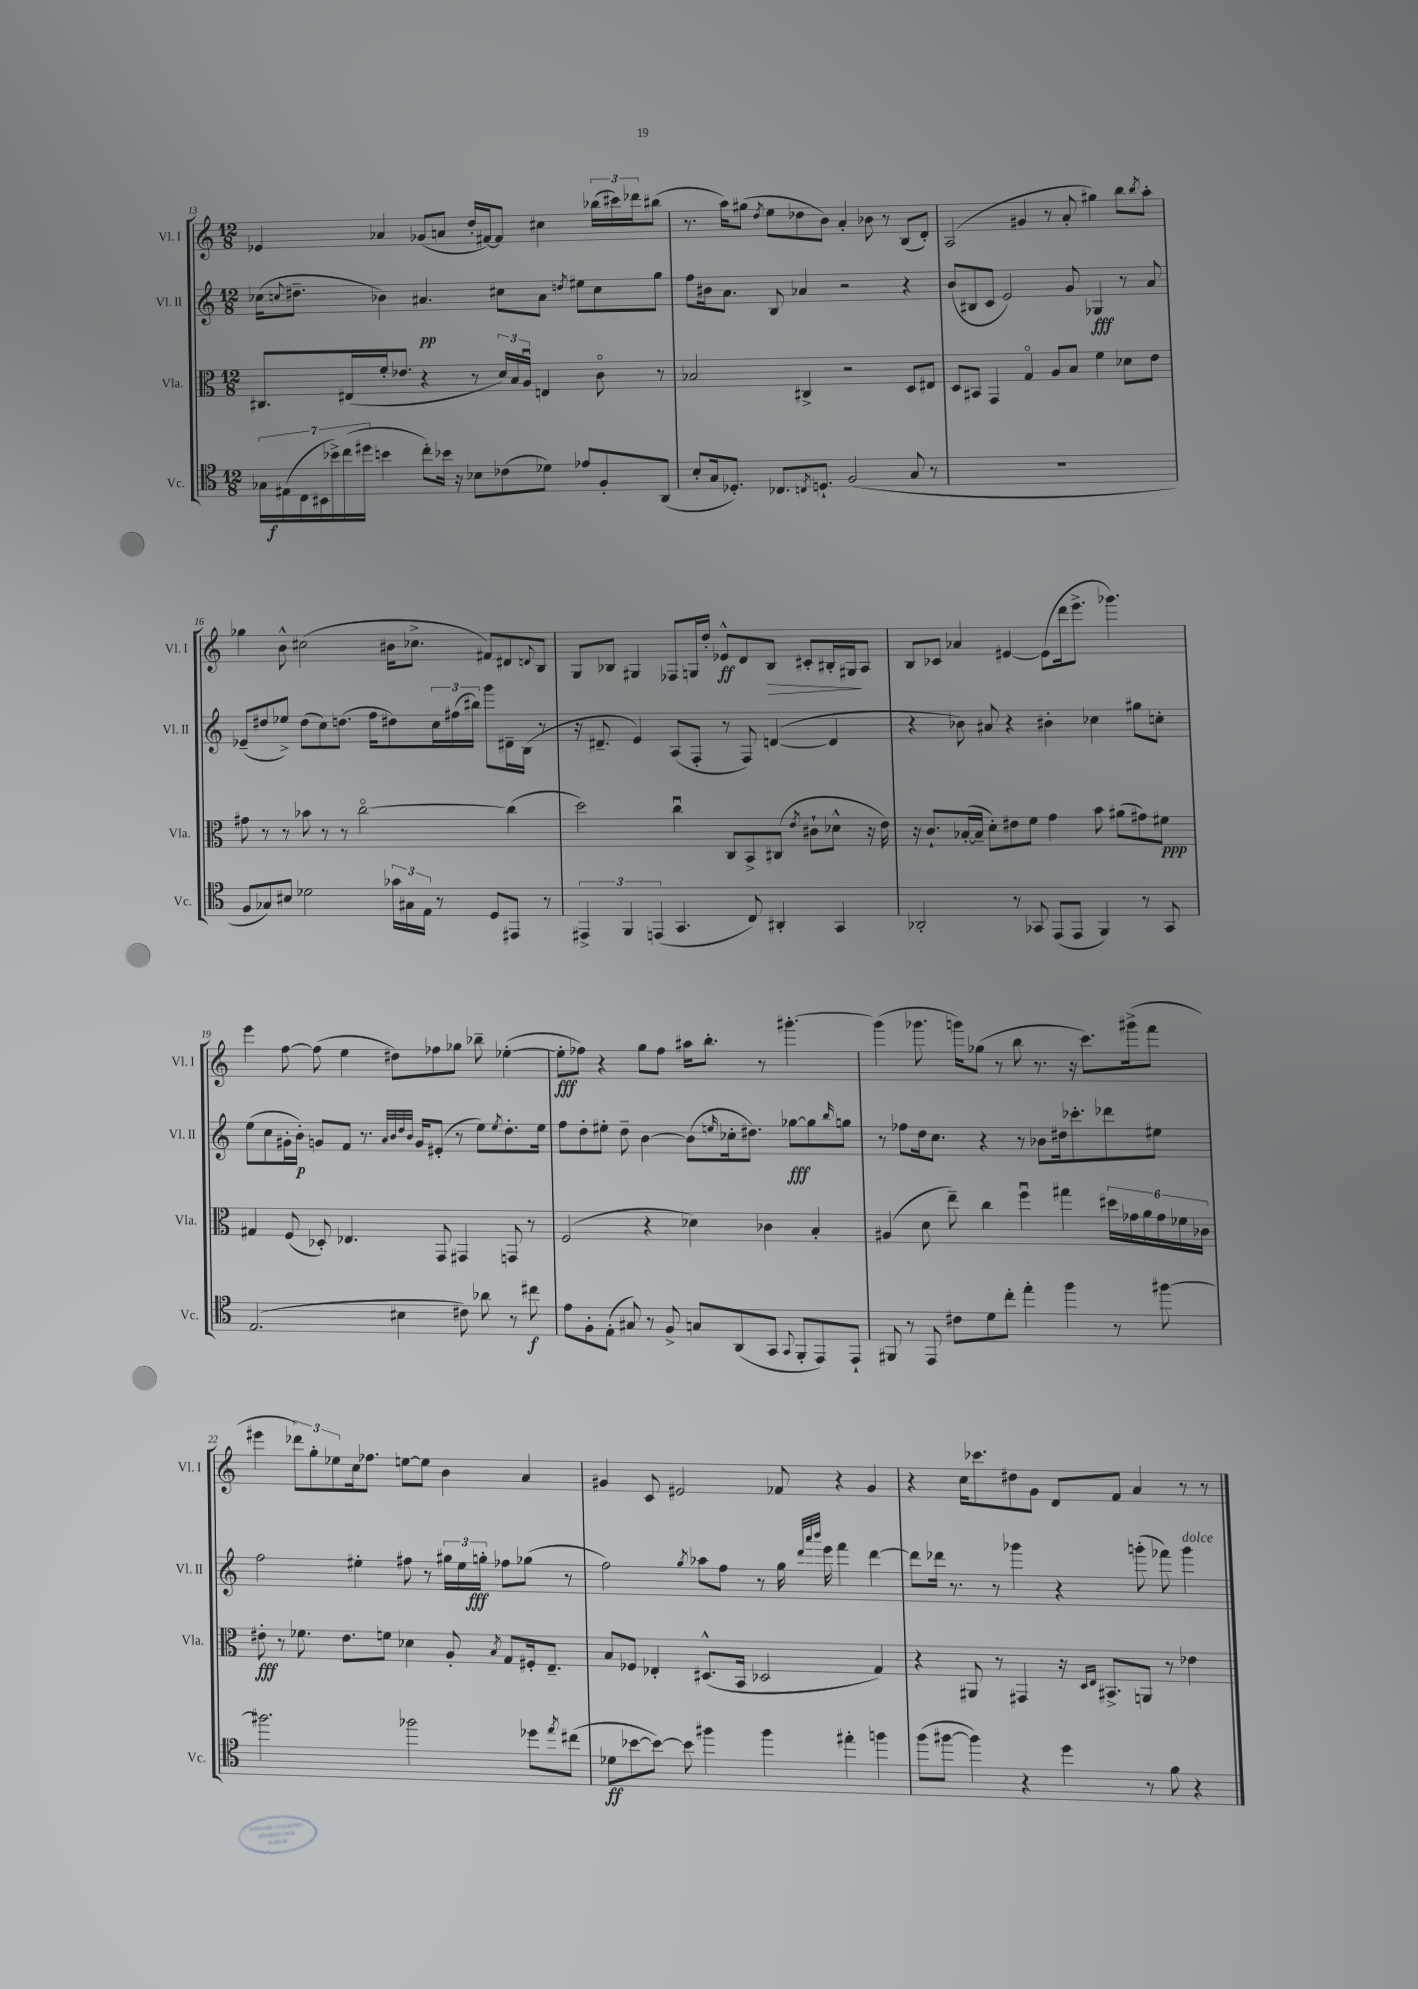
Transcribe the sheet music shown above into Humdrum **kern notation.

**kern	**kern	**kern	**kern
*staff4	*staff3	*staff2	*staff1
*clefC4	*clefC3	*clefG2	*clefG2
*k[]	*k[]	*k[]	*k[]
*M12/8	*M12/8	*M12/8	*M12/8
28G-	8.C#	(16cc-	4e-
(28E#	.	.	.
.	.	8qqcc	.
.	.	8.dd#~	.
28C	.	.	.
28BB#	.	.	.
28b-^)	.	.	.
(28cc	.	.	.
.	(16E#	.	.
28dd#	.	.	.
4b	16f'	4b-)	4a-
.	8.e-	.	.
8cc')	4r	4.a#	(8g-
16b-	.	.	8a
16r	.	.	.
8B-	8r	.	16dd'
.	.	.	[16f#)
(8c-	24d)	8cc#	8f#]
.	24B	.	.
.	24Au	.	.
8d-)	4E	8a#	4cc#
.	.	8qdd	.
8e-	.	8ee#	.
8F'	8co	8cc#	(24bb-
.	.	.	24ccc#)
.	.	.	24ddd-
(8AA	8r	8gg	(8bb#
=	=	=	=
8B'	2B-	8ff	8.r
16G	.	16b#	.
8.D-')	.	8.a	16aa)
.	.	.	(8gg#
.	.	.	8qdd
8.C-	.	8B	8ee
.	4C#^	4a-	8dd-
8qC	.	.	.
8.D`	.	.	.
.	.	.	8b)
(2F	2r	2r	4a'
.	.	.	8b-
.	.	.	8r
8G	8D	4r	(8B
8r	8E#	.	8d')
=	=	=	=
1.r	8D	(8b	(2A
.	8BB#	8B#	.
.	4GG	8c	.
.	.	2e)	.
.	4Go	.	4g#
.	8A	.	8r
.	8B	8g	8a'
.	4f	4G-	4gg#)
.	8d-	8r	8bb
.	.	.	8qbb
.	8e	8a	8aa'
=	=	=	=
8F	8g#	(8e-~	4gg-
8G-)	8r	8dd#	.
8B#	8r	8ee-^)	8b^^
2d-	8b-	(8dd#	(2cc#
.	8r	8cc)	.
.	8r	(8.dd	.
.	[2cco	.	.
.	.	16ff	.
24g-	.	8dd#)	16b#
24G#	.	.	.
.	.	.	8.cc-^
24E	.	.	.
8r	.	24cc	.
.	.	(24ff#	.
.	.	24bb#)	.
8D	.	8ggg	8f#)
8EE#	(4cc]	16d#~	8d#
.	.	(16B	.
.	.	.	8qqd
8r	.	8r	8B
=	=	=	=
6EE#^	2dd)	16r	8G
.	.	8.d#~	.
.	.	.	8B-
6FF	.	.	.
.	.	4e)	4G#
(6EE	.	.	.
4.GG	4ccu	(8A	8F-
.	.	8F'	16G
.	.	.	16dd'
.	8C	8r	8e-^^
8C)	8BB^	8F)	8d
4AA#'	(8C#	([4d	8B-
.	8qe	.	.
.	8c#`	.	8c#'
4GG	8d-^^	4d]	16B#'
.	.	.	16G#
.	16r	.	8A
.	16e)	.	.
=	=	=	=
2AA-'	16r	4r	8B
.	8.c`	.	.
.	.	.	8c-
.	([16B-'	8b-)	4a-
.	16B-~]	.	.
.	8d')	8a#	.
8r	8e#	4r	[4e#
8GG-	8f	.	.
(8EE	4g	4b#'	(8e#]
8EE	.	.	16ddd
.	.	.	8.eee^
4FF)	8b	4cc-	.
.	(8a#	.	4.ggg-)
8r	8g#)	8gg#	.
8GG-	8f#	8cc'	.
=	=	=	=
(2.E	4G#	(8ee	4eee
.	.	8cc	.
.	(8F	16g#'	[8ff
.	.	16b')	.
.	8D-')	8g	(8ff]
.	4.E-	8f	4ee
.	.	8.r	.
4B#	.	.	8dd#)
.	.	32qqa	.
.	.	32qqb	.
.	.	32qqdd	.
.	.	32qqb	.
.	.	16g	.
.	8GG	(8e#'	8ff-
8c#)	4GG#	8r	8gg-
8a-	.	8ee)	8bb-~
.	.	8qee	.
8r	8GG	8.dd'	([4ee-'
8cc#	8r	.	.
.	.	16ee	.
=	=	=	=
8e	(2F	8ff	8ee-']
8F'	.	8dd'	8ff-)
(8E'	.	8ee#'	4r
8G#)	.	8dd~	.
8r	4r	[4b	8gg
8F^	.	.	8ff-
8G	4d-)	(8b]	16aa#
.	.	.	8.bb'
.	.	16qqee	.
(8AA	.	16cc-'	.
.	.	8.dd#)	.
8GG	4c-	.	8r
8qqGG	.	.	.
8FF'	.	[8gg-	[4.ggg#'
8EE)	4B'	8gg-]	.
.	.	16qqbb	.
8EE`	.	8gg	.
=	=	=	=
8FF#	(4A#	8r	(4ggg#]
8r	.	8ff-	.
8EE	8d	16dd	8.ggg-
.	.	8.cc	.
8c#	8ee~)	.	.
.	.	.	16ggg)
8d	4cc	4r	(8gg-
8cc'	.	.	8r
4ee'	4ffu	8r	8bb
.	.	8b-	8.r
4ff	4gg#	16dd#	.
.	.	8.ccc-'	16r
.	.	.	8.ccc)
8r	24dd#	8ddd-	.
.	24g-	.	.
.	.	.	(16ggg#^
.	24a	.	.
[8ff#	24g-	8ee#	8fff
.	24f-	.	.
.	24c-	.	.
=	=	=	=
2.ff#]	8e#'	2ff	4eee#
.	8r	.	.
.	8.f-	.	12ddd-)
.	.	.	12gg'
.	.	.	12ee-
.	8.e#	.	.
.	.	4ee#'	16cc
.	.	.	8.ff-
.	8f	.	.
2ff-	4d-	8ff#	[8ee
.	.	8r	8ee]
.	8A'	24gg#	4b
.	.	24ee#	.
.	.	24gg'	.
.	8qB	.	.
.	8G	8ff-	.
8dd-	16F#'	(8gg-	4a
.	8.E~	.	.
8qee	.	.	.
(8cc#	.	8r	.
=	=	=	=
8d-	8B	2ff)	4g#
[8b-	8F-	.	.
8b-_)	4E-'	.	8c
8b-]	.	.	2e#
.	.	8qgg	.
4ff#	(8.D#^^	8aa-	.
.	.	8ff	.
.	16BB	.	.
4ff#	2D-	8r	.
.	.	16gg	8f-
.	.	32qqddd	.
.	.	32qqaaa	.
.	.	32qqbbb	.
.	.	16eee	.
4ee#'	.	4fff	4r
4ff	4G)	[4ddd	4g#
=	=	=	=
(8ff	4r	8ddd]	4r
[8ff#	.	16ddd-	.
.	.	8.r	.
4ff#])	8AA#	.	16cc
.	.	.	8.ccc-
.	8r	8r	.
4r	4GG#	4ggg-	8dd#
.	.	.	8g
4dd	16r	4r	8d
.	16qqD	.	.
.	16qqE	.	.
.	8.BB#^	.	.
.	.	.	8f
8r	8AA	(8ggg'	4a
8f	8r	8fff-)	.
4r	4e-	4ggg	8r
.	.	.	8r
==	==	==	==
*-	*-	*-	*-
